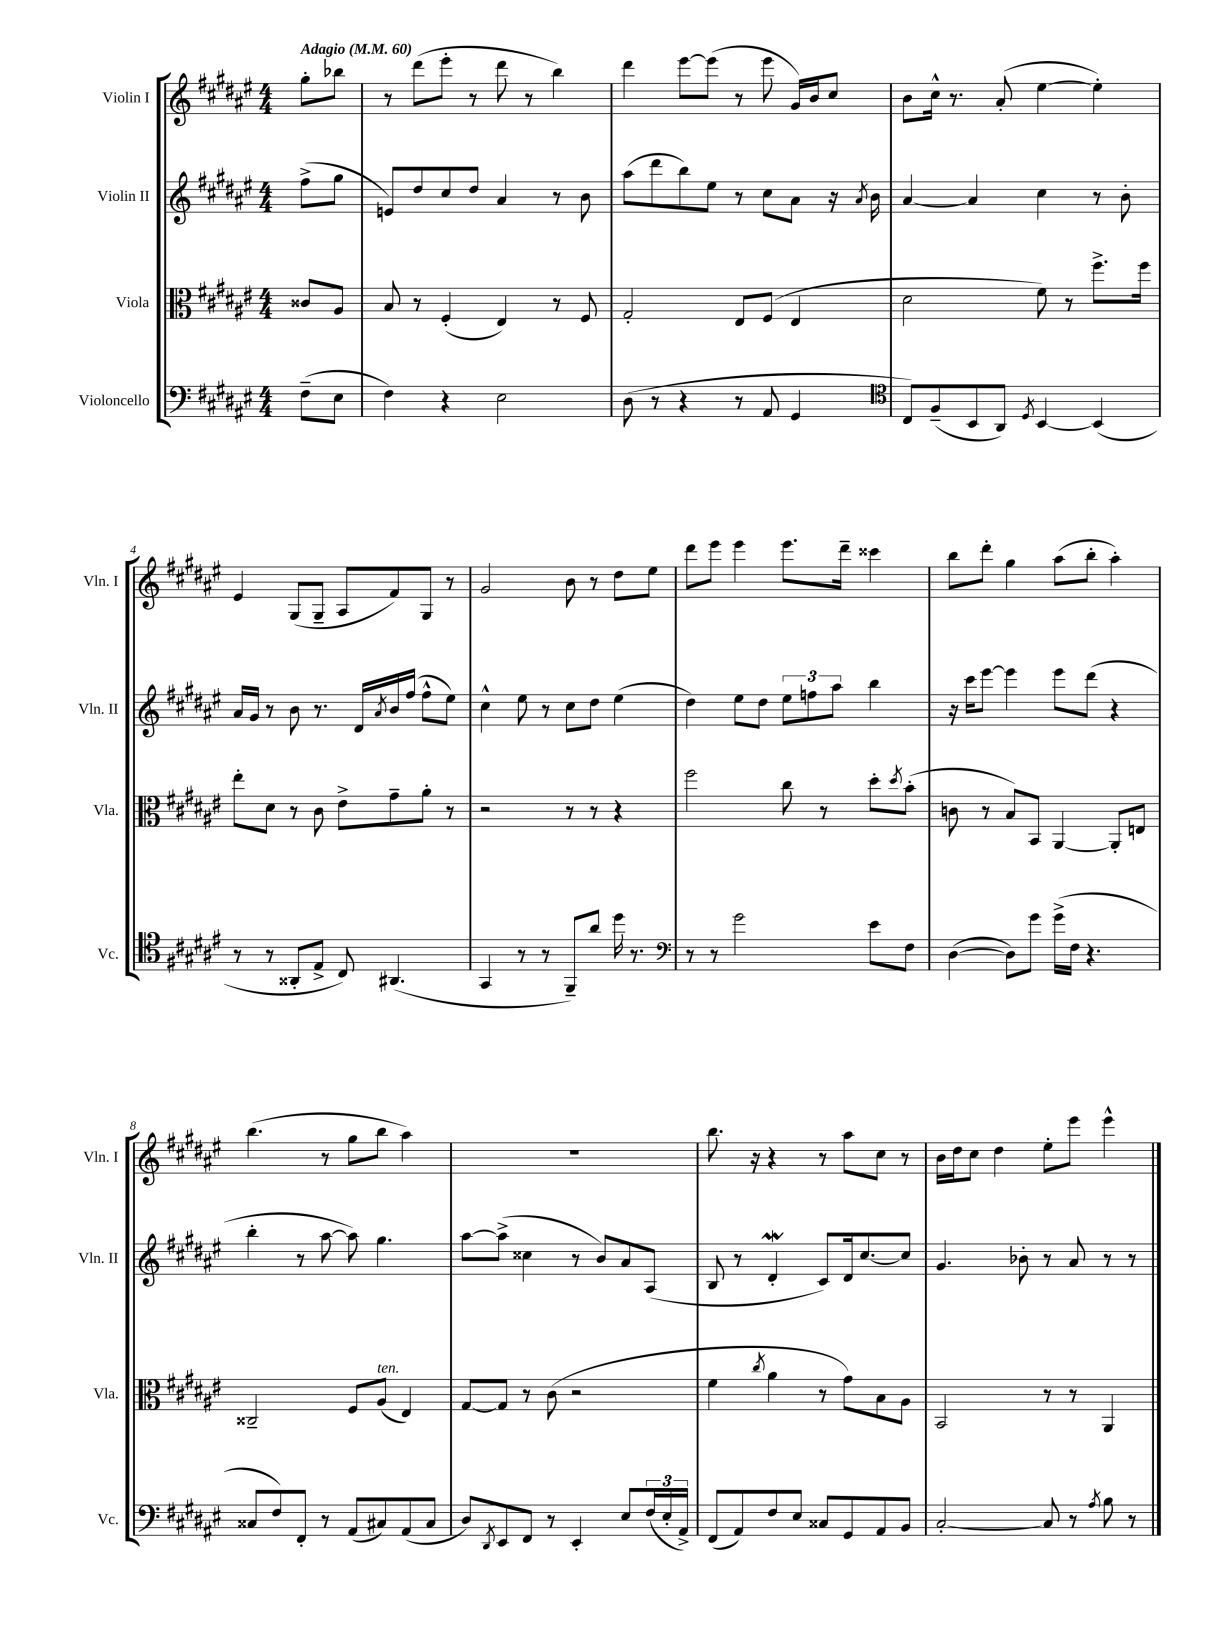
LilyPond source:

<<
\new StaffGroup <<
\new Staff = "s0" \with { instrumentName = "Violin I" shortInstrumentName = "Vln. I" } {
    \clef treble \key fis \major \numericTimeSignature \time 4/4 \partial 4 \tempo "Adagio" 4 = 60
    gis''8-. bes''8 |
    r8 dis'''8( eis'''8-. r8 dis'''8 r8 b''4) |
    dis'''4 eis'''8~ eis'''8( r8 eis'''8 gis'16) b'16 cis''8 |
    b'8 cis''16-^ r8. ais'8-.( eis''4~ eis''4-.) |
    eis'4 gis8( gis8-- ais8 fis'8) gis8 r8 |
    gis'2 b'8 r8 dis''8 eis''8 |
    dis'''8 eis'''8 eis'''4 eis'''8. dis'''16-- cisis'''4 |
    b''8 dis'''8-. gis''4 ais''8( b''8-. ais''4-.) |
    b''4.( r8 gis''8 b''8 ais''4) |
    R1 |
    b''8. r16 r4 r8 ais''8 cis''8 r8 |
    b'16 dis''16 cis''8 dis''4 eis''8-. eis'''8 eis'''4-^ \bar "|." |
}
\new Staff = "s1" \with { instrumentName = "Violin II" shortInstrumentName = "Vln. II" } {
    \clef treble \key fis \major \numericTimeSignature \time 4/4 \partial 4
    fis''8->( gis''8 |
    e'8) dis''8 cis''8 dis''8 ais'4 r8 b'8 |
    ais''8( dis'''8 b''8) eis''8 r8 cis''8 ais'8 r16 \acciaccatura { ais'8 } b'16 |
    ais'4~ ais'4 cis''4 r8 b'8-. |
    ais'16 gis'16 r8 b'8 r8. dis'16 \acciaccatura { ais'8 } b'16 fis''16( fis''8-^ eis''8) |
    cis''4-^ eis''8 r8 cis''8 dis''8 eis''4( |
    dis''4) eis''8 dis''8 \tuplet 3/2 { eis''8 f''8 ais''8 } b''4 |
    r16 cis'''16 eis'''8~ eis'''4 eis'''8 dis'''8( r4 |
    b''4-. r8 ais''8~ ais''8) gis''4. |
    ais''8~ ais''8->( cisis''4 r8 b'8) ais'8 ais8( |
    b8 r8 dis'4-.\mordent cis'8) dis'16 cis''8.~ cis''8 |
    gis'4. bes'8-. r8 ais'8 r8 r8 \bar "|." |
}
\new Staff = "s2" \with { instrumentName = "Viola" shortInstrumentName = "Vla." } {
    \clef alto \key fis \major \numericTimeSignature \time 4/4 \partial 4
    cisis'8 ais8 |
    b8 r8 fis4-.( eis4) r8 fis8 |
    gis2-. eis8 fis8( eis4 |
    dis'2 fis'8) r8 fis''8.-> fis''16 |
    eis''8-. dis'8 r8 cis'8 eis'8-> gis'8-- ais'8-. r8 |
    r2 r8 r8 r4 |
    fis''2 cis''8 r8 dis''8-. \acciaccatura { dis''8 } b'8-.( |
    c'8 r8 b8) b,8 ais,4~ ais,8-. e8 |
    cisis2-- fis8 ais8^\markup { \italic "ten." }( eis4) |
    gis8~ gis8 r8 cis'8( r2 |
    fis'4 \acciaccatura { cis''8 } ais'4 r8 gis'8) b8 ais8 |
    b,2 r8 r8 ais,4 \bar "|." |
}
\new Staff = "s3" \with { instrumentName = "Violoncello" shortInstrumentName = "Vc." } {
    \clef bass \key fis \major \numericTimeSignature \time 4/4 \partial 4
    fis8--( eis8 |
    fis4) r4 eis2 |
    dis8( r8 r4 r8 ais,8 gis,4 |
    \clef tenor cis8) fis8--( b,8 ais,8) \acciaccatura { dis8 } b,4~ b,4( |
    r8 r8 aisis,8-. eis8-> cis8) ais,4.( |
    gis,4 r8 r8 fis,8--) ais'8 dis''16 r8. |
    \clef bass r8 r8 gis'2 eis'8 fis8 |
    dis4~( dis8) gis'8 gis'16->( fis16 r4. |
    cisis8 fis8) fis,8-. r8 ais,8( cis8) ais,8( cis8 |
    dis8) \acciaccatura { dis,8 } eis,8 fis,8 r8 eis,4-. eis8 \tuplet 3/2 { fis16( eis16-. ais,16->) } |
    fis,8( ais,8) fis8 eis8 cisis8 gis,8 ais,8 b,8 |
    cis2~-. cis8 r8 \acciaccatura { ais8 } b8 r8 \bar "|." |
}
>>
>>
